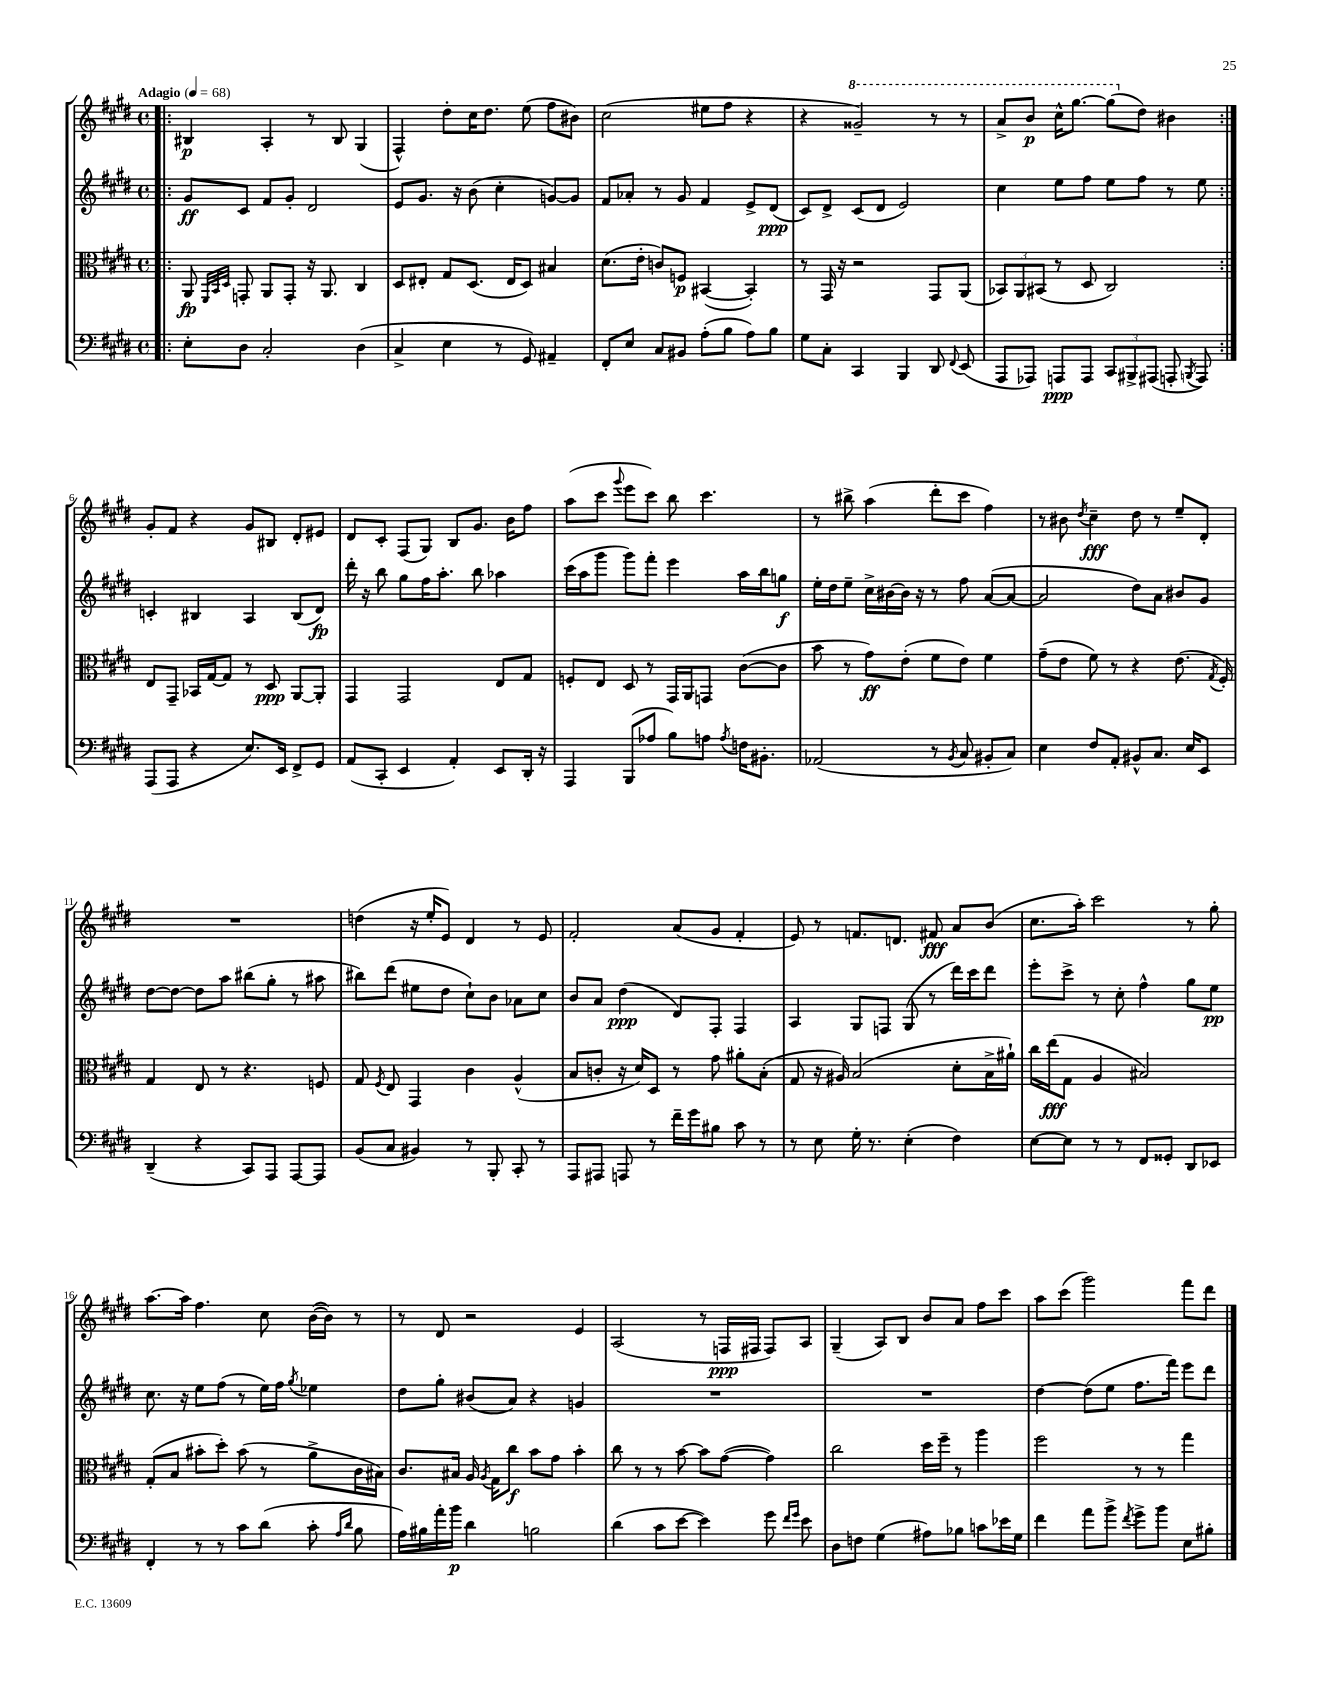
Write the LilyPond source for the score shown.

<<
\new StaffGroup <<
\new Staff = "s0" {
    \clef treble \key e \major \defaultTimeSignature \time 4/4 \tempo "Adagio" 4 = 68
    \autoBeamOff \repeat volta 2 { \bar ".|:" bis4\p a4-. r8 bis8 gis4( |
    fis4-^) dis''8[-. cis''16 dis''8.] e''8( fis''8[ bis'8]) |
    cis''2( eis''8[ fis''8] r4 |
    r4 \ottava #1 gisis''2--) r8 r8 |
    a''8[-> b''8]\p cis'''16[-^ gis'''8.]~ gis'''8[( \ottava #0 dis''8]) bis'4 | }
    gis'8[-. fis'8] r4 gis'8[ bis8] dis'8[-. eis'8] |
    dis'8[ cis'8]-. fis8[( gis8]) b8[ gis'8.] b'16[ fis''8] |
    a''8[( cis'''8] \appoggiatura { gis'''8 } e'''8[ cis'''8]) b''8 cis'''4. |
    r8 bis''8-> a''4( dis'''8[-. cis'''8] fis''4) |
    r8 bis'8 \acciaccatura { dis''8 } cis''4--\fff dis''8 r8 e''8[-- dis'8]-. |
    R1 |
    d''4( r16 e''16[-. e'8]) dis'4 r8 e'8 |
    fis'2-. a'8[( gis'8] fis'4-. |
    e'8) r8 f'8.[ d'8.] fis'8\fff a'8[ b'8]( |
    cis''8.[ a''16]-.) cis'''2 r8 gis''8-. |
    a''8.[~ a''16] fis''4. cis''8 b'16[~( b'16]) r8 |
    r8 dis'8 r2 e'4 |
    a2( r8 f16[\ppp fis16] fis8[) a8] |
    gis4--( a8[) b8] b'8[ a'8] fis''8[ cis'''8] |
    a''8[ cis'''8]( gis'''2) fis'''8[ dis'''8] \bar "|." |
}
\new Staff = "s1" {
    \clef treble \key e \major \defaultTimeSignature \time 4/4
    \autoBeamOff \repeat volta 2 { \bar ".|:" gis'8[\ff cis'8] fis'8[ gis'8]-. dis'2 |
    e'8[ gis'8.] r16 b'8( cis''4-. g'8[~) g'8] |
    fis'8[ aes'8]-. r8 gis'8 fis'4 e'8[-> dis'8]\ppp( |
    cis'8[) dis'8]-> cis'8[( dis'8] e'2) |
    cis''4 e''8[ fis''8] e''8[ fis''8] r8 e''8 | }
    c'4-. bis4 a4 bis8[( dis'8]\fp) |
    dis'''16-. r16 b''8 gis''8[ fis''16 a''8.]-. b''8 aes''4 |
    cis'''16[( a''16 gis'''8] gis'''8[) fis'''8]-. e'''4 a''16[ b''16 g''8]\f |
    e''16[-. dis''16 e''8]-- cis''16[-> bis'16~ bis'16] r16 r8 fis''8 a'8[~( a'8]~ |
    a'2 dis''8[) a'8] bis'8[ gis'8] |
    dis''8[~ dis''8]~ dis''8[ a''8] bis''8[( gis''8]-. r8 ais''8 |
    bis''8[) dis'''8]( eis''8[ dis''8] cis''8[-!) b'8] aes'8[ cis''8] |
    b'8[ a'8] dis''4\ppp( dis'8[) fis8]-. fis4 |
    a4 gis8[ f8] gis8( r8 dis'''16[) cis'''16 dis'''8] |
    e'''8[-. cis'''8]-> r8 cis''8-. fis''4-^ gis''8[ e''8]\pp |
    cis''8. r16 e''8[ fis''8]( r8 e''16[) fis''16] \acciaccatura { gis''8 } ees''4 |
    dis''8[ gis''8]-. bis'8[( a'8]) r4 g'4 |
    R1 |
    R1 |
    dis''4~ dis''8[( e''8] fis''8.[ fis'''16]) e'''8[ dis'''8] \bar "|." |
}
\new Staff = "s2" {
    \clef alto \key e \major \defaultTimeSignature \time 4/4
    \autoBeamOff \repeat volta 2 { \bar ".|:" a,8\fp \grace { fis,32[ b,32 dis32] } g,8-. a,8[ g,8]-. r16 a,8. cis4 |
    dis8[ eis8]-. gis8[ dis8.]( eis16[ dis8]) bis4 |
    dis'8.[( e'16]-. c'8[) f8]\p bis,4~( bis,4-.) |
    r8 gis,16 r16 r2 gis,8[ a,8]( |
    \tuplet 3/2 { bes,8[) a,8 bis,8]( } r8 dis8 cis2) | }
    e8[ gis,8]-- bes,16[ gis16~ gis8] r8 dis8\ppp a,8[~ a,8]-. |
    gis,4 gis,2 e8[ gis8] |
    f8[-. e8] dis8 r8 gis,16[ a,16 g,8] cis'8[~( cis'8] |
    b'8 r8 gis'8[\ff) e'8]-.( fis'8[ e'8]) fis'4 |
    gis'8[--( e'8] fis'8) r8 r4 e'8.( \acciaccatura { gis8 } fis16-.) |
    gis4 e8 r8 r4. f8 |
    gis8 \acciaccatura { fis8 } e8 gis,4 cis'4 a4-^( |
    b8[ c'8]-. r16 dis'16[) dis8] r8 gis'8 ais'8[-. b8]-.( |
    gis8 r16 ais16) b2( dis'8[-. b16-> ais'16]-!) |
    cis''16[ e''16\fff( gis8] a4 bis2) |
    gis8[-.( b8] bis'8[-. dis''8]-.) bis'8( r8 a'8[-> cis'16 bis16]) |
    cis'8.[ bis16] a16 \acciaccatura { a8 } gis16[ cis''8]\f b'8[ gis'8] b'4-. |
    cis''8 r8 r8 b'8~ b'8[ gis'8]~( gis'4) |
    cis''2 dis''16[ fis''16]-- r8 a''4 |
    fis''2 r8 r8 gis''4 \bar "|." |
}
\new Staff = "s3" {
    \clef bass \key e \major \defaultTimeSignature \time 4/4
    \autoBeamOff \repeat volta 2 { \bar ".|:" e8[-. dis8] cis2-. dis4( |
    cis4-> e4 r8 gis,8) ais,4-- |
    fis,8[-. e8] cis8[ bis,8] a8[-.( b8] a8[) b8] |
    gis8[ cis8]-. cis,4 b,,4 dis,8 \appoggiatura { fis,8 } e,8( |
    a,,8[ aes,,8]) a,,8[\ppp a,,8] \tuplet 3/2 { cis,8[ bis,,8-> ais,,8]( } a,,8-. \acciaccatura { b,,8 } a,,8) | }
    a,,8[( a,,8] r4 e8.[) e,16] fis,8[-> gis,8] |
    a,8[( cis,8]-. e,4 a,4-.) e,8[ dis,16]-. r16 |
    a,,4 b,,8[( aes8] b8[) a8] \acciaccatura { a8 } f16[ bis,8.]-. |
    aes,2( r8 \acciaccatura { b,8 } cis8 bis,8[-. cis8]) |
    e4 fis8[ a,8]-. bis,8[-^ cis8.] e16[ e,8] |
    dis,4--( r4 cis,8[) a,,8] a,,8[~ a,,8] |
    b,8[( cis8] bis,4) r8 b,,8-. cis,8-. r8 |
    a,,8[ ais,,8] a,,8 r8 fis'16[-- gis'16 bis8] cis'8 r8 |
    r8 e8 gis16-. r8. e4-.( fis4) |
    e8[~ e8] r8 r8 fis,8[ gisis,8]-. dis,8[ ees,8] |
    fis,4-. r8 r8 cis'8[ dis'8]( cis'8-. \grace { a16[ dis'16] } b8 |
    a16[) bis16 a'16-. b'16]\p dis'4 b2 |
    dis'4( cis'8[ e'8]~ e'4) gis'8 \grace { fis'16[ gis'16] } e'8 |
    dis8[ f8] gis4( ais8[) bes8] c'8[ ees'16 gis16] |
    fis'4 a'8[ b'8]-> \acciaccatura { fis'8 } gis'8[-> b'8] e8[ bis8]-. \bar "|." |
}
>>
>>
